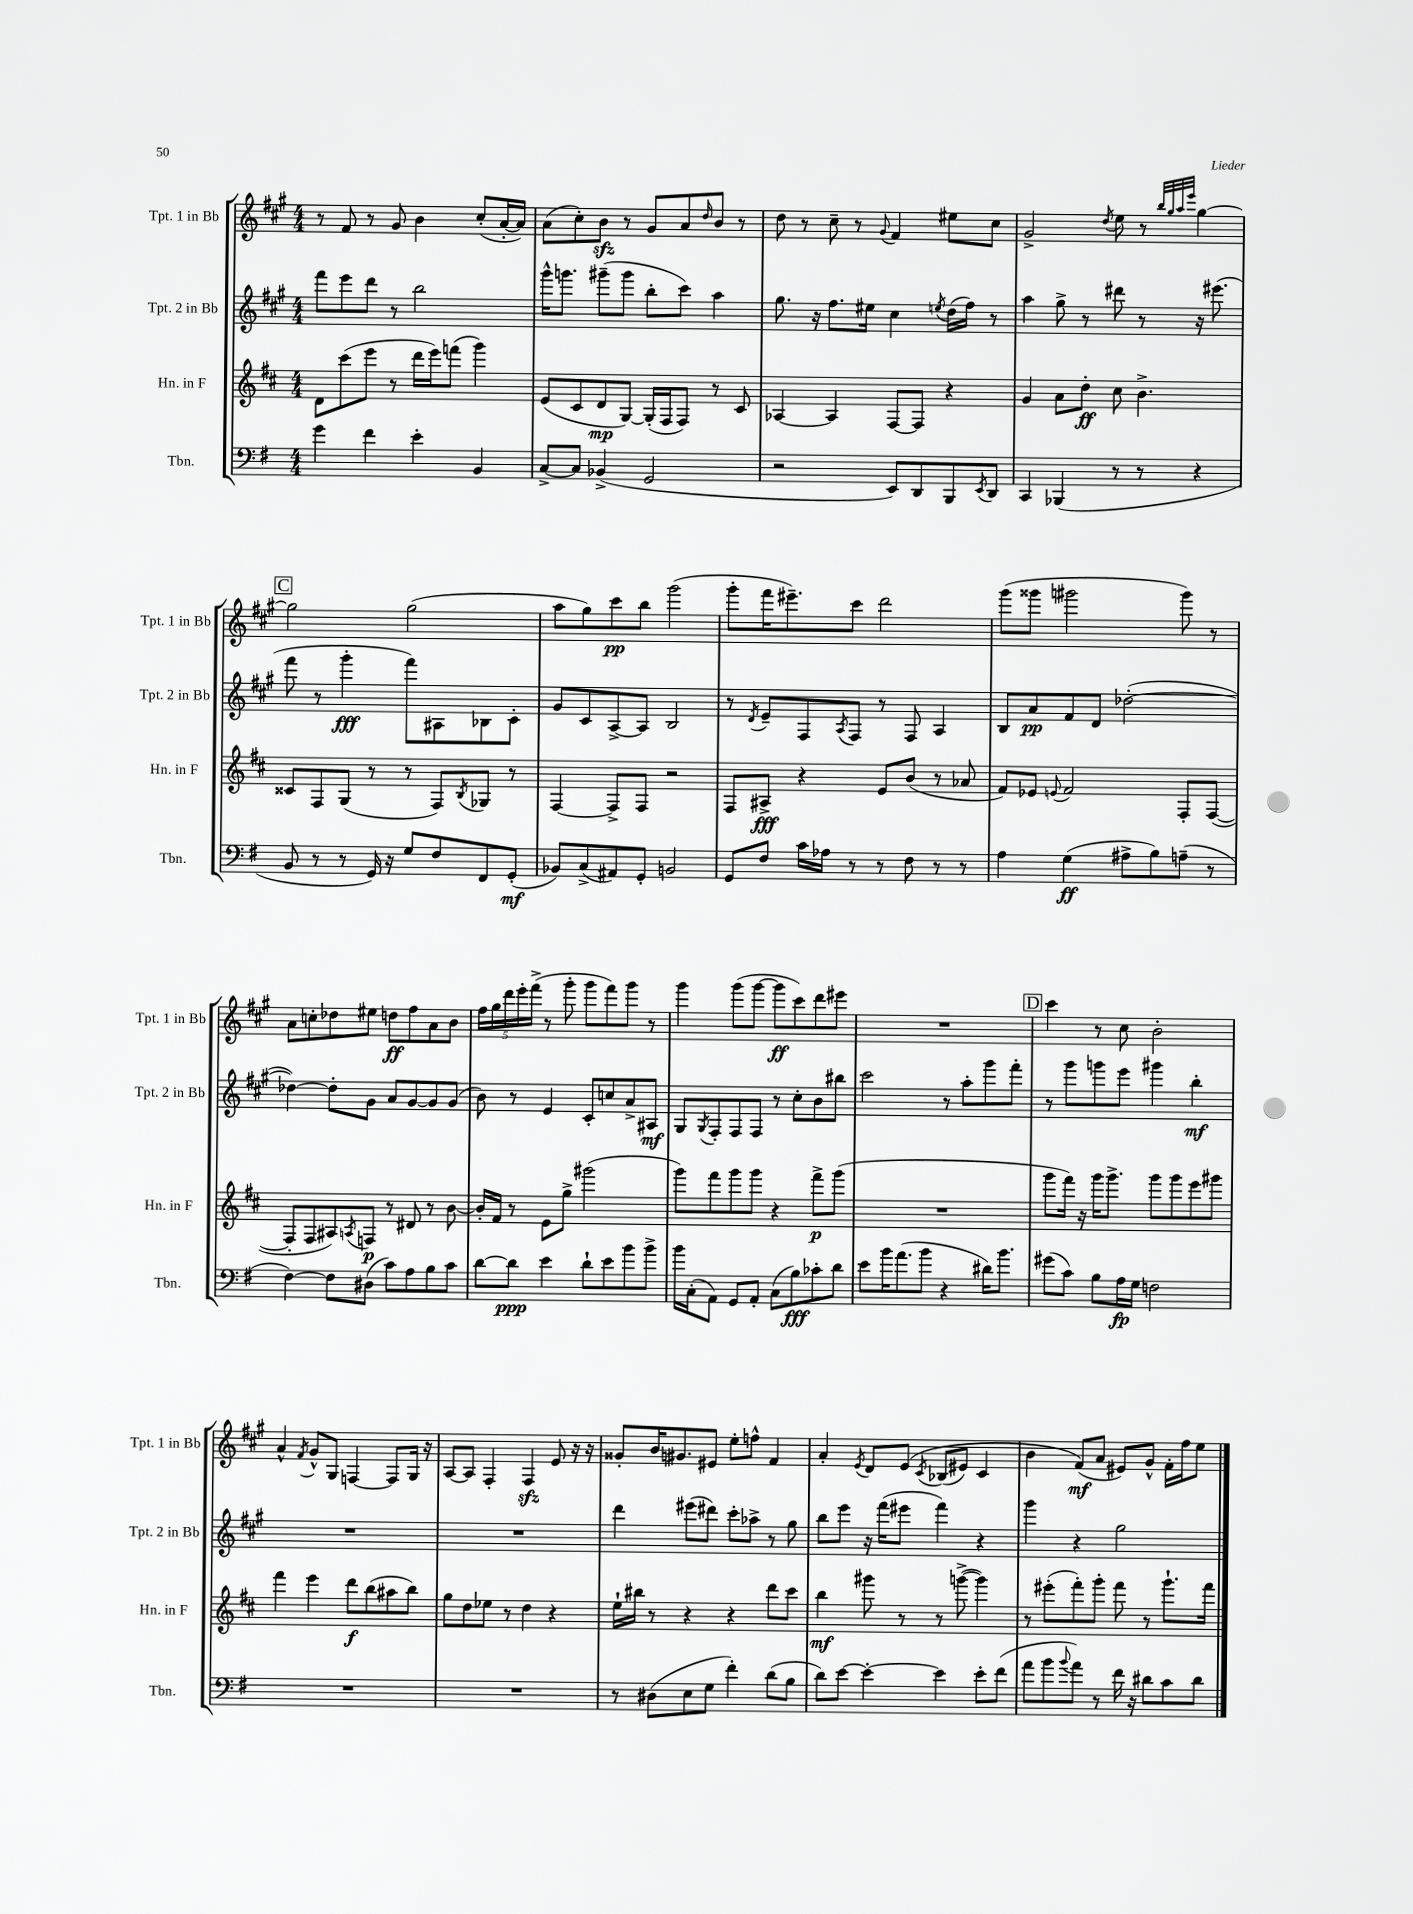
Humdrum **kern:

**kern	**kern	**kern	**kern
*staff4	*staff3	*staff2	*staff1
*clefF4	*clefG2	*clefG2	*clefG2
*k[f#]	*k[f#c#]	*k[f#c#g#]	*k[f#c#g#]
*M4/4	*M4/4	*M4/4	*M4/4
4g	8d	8fff#	8r
.	(8ccc#	8eee	8f#
4f#	8eee	8ddd	8r
.	8r	8r	8g#
4e'	16ddd	2bb	4b
.	16eee)	.	.
.	(8fff	.	.
4BB	4ggg)	.	(8cc#'
.	.	.	[16a'
.	.	.	16a])
=	=	=	=
[8C^	(8e	16ggg#^^	(8a
.	.	8.ggg	.
8C]	8c#	.	8cc#')
(4BB-^	8d	(8ggg#~	8b
.	[8G)	8ggg#	8r
2GG	(16G']	8bb'	8g#
.	16F#	.	.
.	8F#)	8ccc#)	8a
.	.	.	16qqdd
.	8r	4aa	8b
.	8c#	.	8r
=	=	=	=
2r	[4A-	8.gg#	8dd
.	.	.	8r
.	.	16r	.
.	4A-]	8.ff#	8cc#~
.	.	.	8r
.	.	16ee#	.
.	.	.	8qqg#
8EE)	[8F#	4cc#	4f#
8DD	8F#]	.	.
.	.	8qee	.
8BBB	4r	(16dd	8ee#
.	.	16ff#)	.
8qEE	.	.	.
8DD	.	8r	8cc#
=	=	=	=
4CC	4g	4aa	2g#^
(4BBB-	8a	8gg#^	.
.	8dd'	8r	.
.	.	.	8qdd
8r	8cc#	8ddd#	8ee
8r	4.b^	8r	8r
.	.	.	32qqbb
.	.	.	32qqgg#
.	.	.	32qqaa
.	.	.	32qqeee
4r	.	16r	[4gg#
.	.	(8.eee#	.
=	=	=	=
8BB	8c##	8fff#	2gg#]
8r	8F#	8r	.
8r	(8G	4ggg#'	.
16GG)	8r	.	.
16r	.	.	.
8G	8r	8fff#)	(2gg#
8F#	8F#)	8A#	.
.	8qB	.	.
8FF#	8G-	8B-	.
(8GG'	8r	8c#'	.
=	=	=	=
8BB-)	[4F#	8g#	8aa
(8C^	.	8c#	8gg#)
8AA#)	8F#^]	[8A^	8ccc#
8GG'	8F#	8A]	8bb
2BB	2r	2B	(2ggg#
=	=	=	=
8GG	8F#	8r	8ggg#'
.	.	8qd	.
8F#	8A#^	8e~	16fff#
.	.	.	8.eee#~)
16c	4r	8F#	.
16A-	.	.	.
.	.	8qA	.
8r	.	8F#	8ccc#
8r	8e	8r	2ddd
8F#	(8b	8F#	.
8r	8r	4A	.
8r	8a-	.	.
=	=	=	=
4A	8f#)	8B	(8ggg#
.	8e-	8a	8ggg##
.	8qqe	.	.
(4G	2f#	8f#	2ggg#
.	.	8d	.
8A#^	.	([2dd-'	.
8B)	.	.	.
(8A~	8F#'	.	8ggg#)
8r	([8F#	.	8r
=	=	=	=
[4F#)	8F#']	4dd-_)	8a
.	8F#	.	8cc'
8F#]	8A#)	8dd-']	8dd-
.	8qA	.	.
(8D#	8F	8g#	8ee#
8c)	8r	8a	8dd
8A	8d#	[8g#	8ff#
8B	8r	8g#]	8a
8c	[8b	(8g#	8b
=	=	=	=
[8d	16b']	8b)	20ff#
.	.	.	20gg#
.	16f#	.	.
.	.	.	20ddd
8d]	8r	8r	.
.	.	.	20eee'
.	.	.	(20fff#^
4e	8e	4e	8r
.	8gg^	.	8ggg#'
8d`	(2ggg#	8c#'	8ggg#
8e	.	8cc	8fff#)
8b	.	8a^	8ggg#
8b^	.	8A#	8r
=	=	=	=
16b	8ggg)	8G#	4ggg#
(16C'	.	.	.
.	.	8qG#	.
8AA)	8fff#	8F#'	.
8GG	8ggg	8F#	(8ggg#
8AA'	8ggg	8F#	[8ggg#
(8C	4r	8r	8ggg#]
8B)	.	8cc#'	8ccc#)
8c-'	8fff#^	8b	8ddd
8d	(8ggg	8bb#	8eee#
=	=	=	=
8e	1r	2ccc#	1r
16b	.	.	.
(8.a	.	.	.
8b	.	.	.
4r	.	8r	.
.	.	8aa'	.
16d#)	.	8ggg#	.
8.b	.	.	.
.	.	8fff#'	.
=	=	=	=
(8g#	8ggg	8r	4ccc#
8c)	16fff#)	8ggg#	.
.	16r	.	.
8B	16ggg	8ggg	8r
.	8.ggg^	.	.
16A	.	8eee	8cc#
16G	.	.	.
2F	8ggg	4ggg#	2b'
.	8ggg	.	.
.	8eee	4bb'	.
.	8ggg#	.	.
=	=	=	=
1r	4fff#	1r	4a^^
.	.	.	8qf#
.	4eee	.	8g#^^
.	.	.	8G#
.	8ddd	.	[4F
.	(8bb	.	.
.	8aa#	.	8F]
.	8bb)	.	16G#
.	.	.	16r
=	=	=	=
1r	8gg	1r	[8A
.	8dd	.	8A]
.	8ee-	.	4F#'
.	8r	.	.
.	4dd	.	4F#
.	4r	.	8e
.	.	.	16r
.	.	.	16r
=	=	=	=
8r	16ee`	4ddd	8g##'
.	16bb#	.	.
(8D#	8r	.	16b
.	.	.	8.g#
8E	4r	(8eee#	.
8G	.	8ddd#)	8e#
4f#')	4r	8ccc#'	8ee'
.	.	8aa-^	8ff^^
(8d	8ddd	8r	4f#
8B	8ccc#	8gg#	.
=	=	=	=
8d)	4bb	8bb	4a'
[8e	.	8eee	.
.	.	.	8qe
4e'_	8ggg#	16r	8d
.	.	(16fff#	.
.	8r	8eee#	&(8e
.	.	.	8qc#
4e]	8r	4fff#)	(8B-
.	([8ggg^	.	8e#)
8e'	4ggg])	4r	4c#
(8f#	.	.	.
=	=	=	=
8a	8r	4ggg#	4b
8b	(8eee#'	.	.
8qqb	.	.	.
8a)	8fff#')	4r	(8f#&)
8r	8ggg'	.	8a
16f#	8fff#	2gg#	8e#)
16r	.	.	.
8d#	8r	.	8g#^^
8c	8.ggg`	.	16f#'
.	.	.	16ff#
8d#	.	.	8ee
.	16fff#	.	.
==	==	==	==
*-	*-	*-	*-
